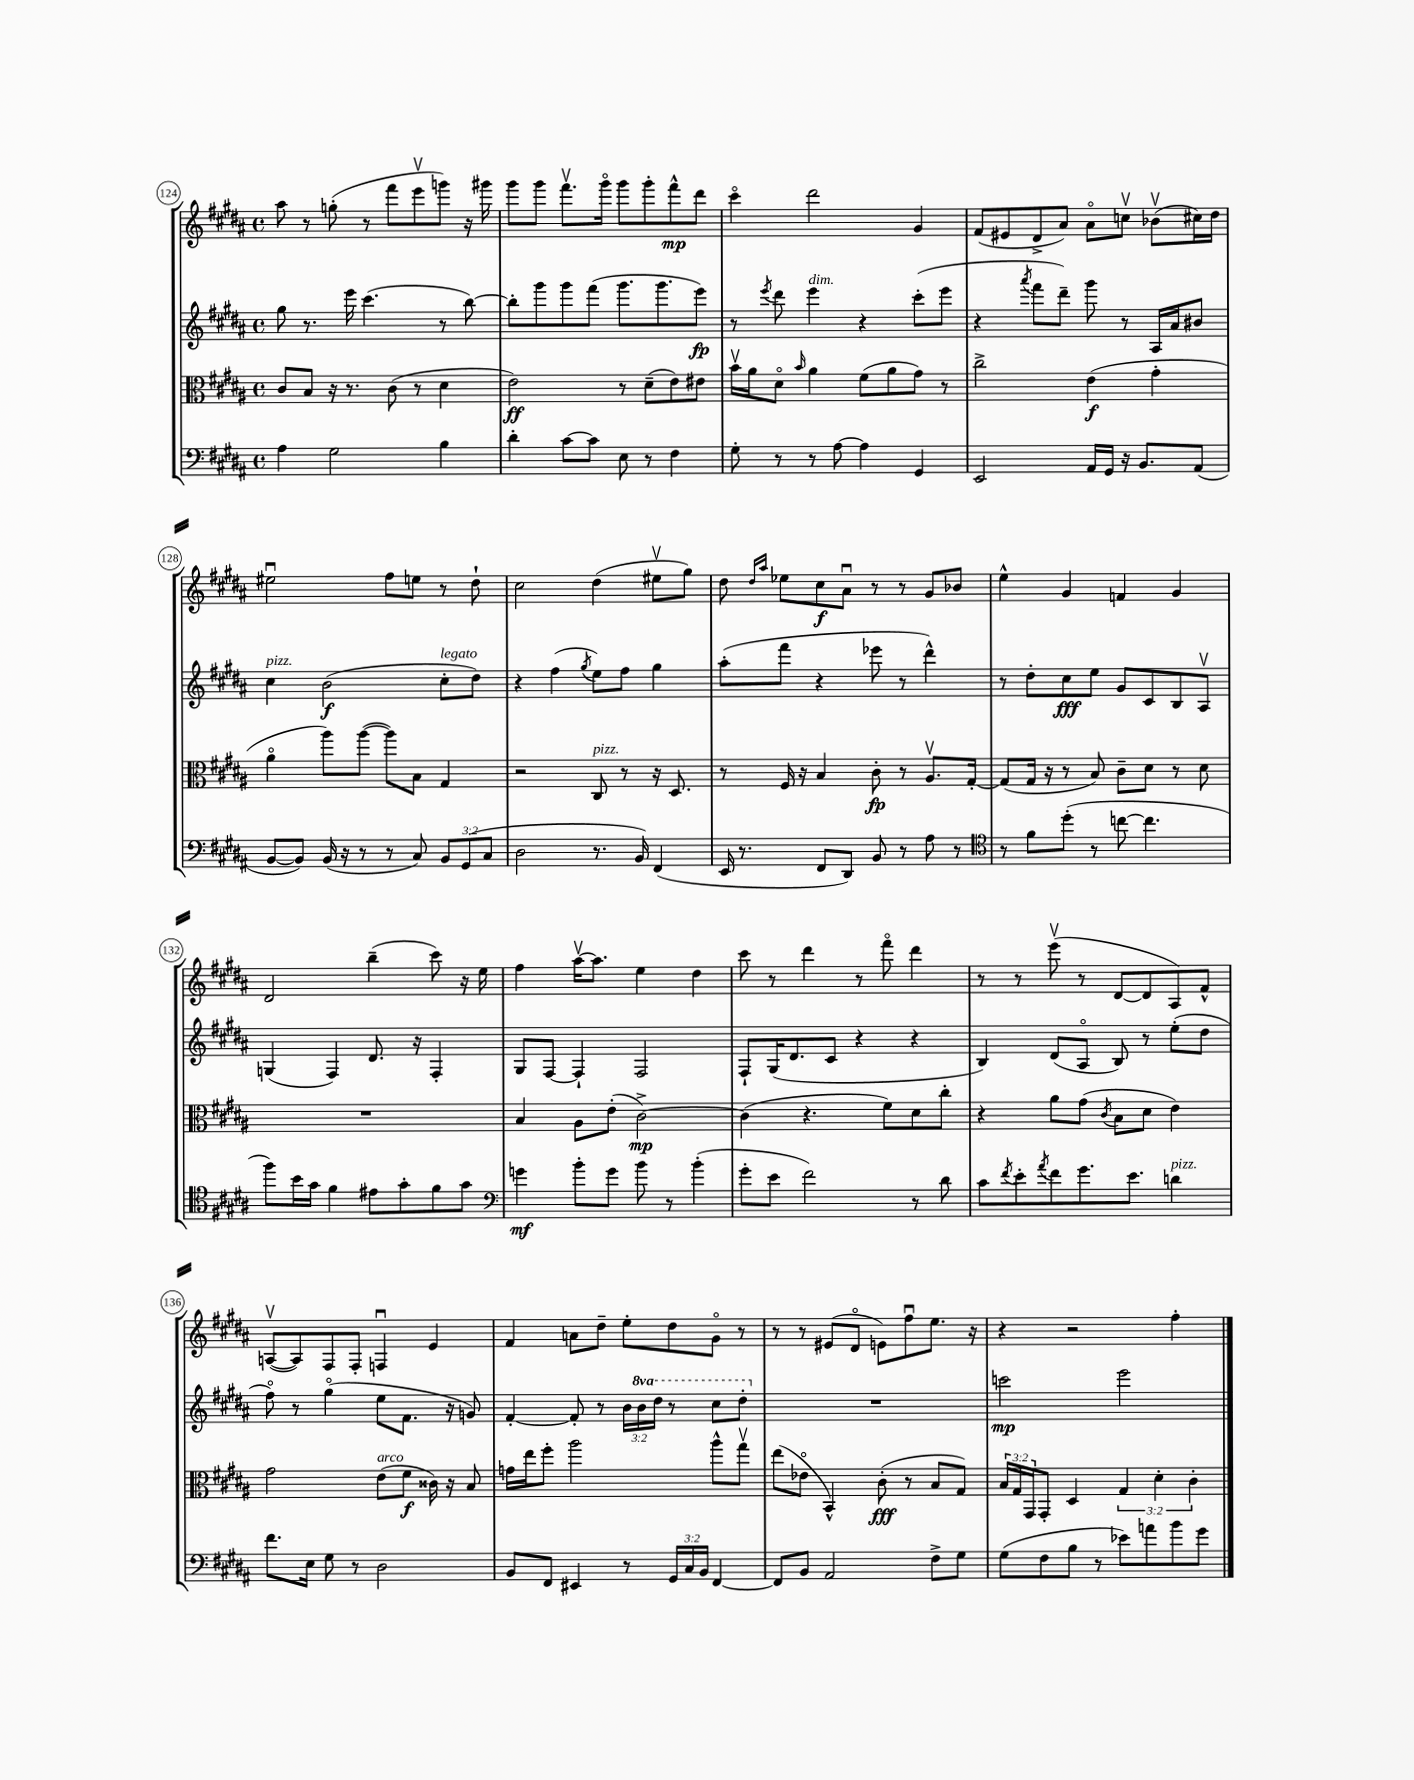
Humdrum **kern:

**kern	**kern	**kern	**kern
*staff4	*staff3	*staff2	*staff1
*clefF4	*clefC3	*clefG2	*clefG2
*k[f#c#g#d#a#]	*k[f#c#g#d#a#]	*k[f#c#g#d#a#]	*k[f#c#g#d#a#]
*M4/4	*M4/4	*M4/4	*M4/4
*met(c)	*met(c)	*met(c)	*met(c)
4A#\	8c#/L	8gg#\	8aa#\
.	8B/J	8.r	8r
2G#\	16r	.	(8gg'\
.	8.r	16eee\	.
.	.	(4.ccc#\	8r
.	(8c#\	.	8fff#\L
.	8r	.	8eeev\
4B\	4d#\	8r	8ggg\J)
.	.	[8bb\)	16r
.	.	.	16ggg#\
=	=	=	=
4d#'\	2e\)	8bb'\]L	8ggg#\L
.	.	8ggg#\	8ggg#\J
[8c#\L	.	8ggg#\	8.fff#v\L
8c#\]J	.	(8fff#\J	.
.	.	.	16ggg#o\Jk
8E\	8r	8.ggg#\L	8ggg#\L
8r	(8d#~\L	.	8ggg#'\
.	.	8.ggg#\	.
4F#\	8e\)	.	8fff#^^\
.	8e#\J	8eee\J)	8ddd#\J
=	=	=	=
8G#'\	16bv\LL	8r	4ccc#o\
.	16a#\J	.	.
.	.	8qeee/	.
8r	8d#o\J	8ddd#\	.
.	16qqb/	.	.
8r	4a#\	4eee\	2ddd#\
[8A#\	.	.	.
4A#\]	(8f#\L	4r	.
.	8a#\	.	.
4GG#/	8g#\J)	(8ccc#'\L	4g#/
.	8r	8eee\J	.
=	=	=	=
2EE/	2cc#^\	4r	(8f#/L
.	.	.	8e#/
.	.	8qaaa#/	.
.	.	8fff#\L	8d#^/
.	.	8ddd#~\J)	8a#/J)
16AA#/LL	(4e\	8ggg#\	8a#o\L
16GG#/JJ	.	.	.
16r	.	8r	8ccv\J
8.BB/L	.	.	.
.	4g#'\	16A#/LL	(8b-v\L
.	.	16a#/J	.
(8AA#/J	.	8b#/J	16cc#\L)
.	.	.	16dd#\JJ
=	=	=	=
[8BB/L	4a#o\	4cc#\	2ee#u\
8BB/]J)	.	.	.
(16BB/	8aa#\L)	(2b\	.
16r	.	.	.
8r	([8aa#\J	.	.
8r	8aa#\]L)	.	8ff#\L
8C#/)	8B\J	.	8ee\J
12BB/L	4G#/	8cc#'\L	8r
(12GG#/	.	.	.
.	.	8dd#\J)	8dd#`\
12C#/J	.	.	.
=	=	=	=
2D#\	2r	4r	2cc#\
.	.	(4ff#\	.
.	.	8qgg#/	.
8.r	8C#/	8ee\L)	(4dd#\
.	8r	8ff#\J	.
16BB/)	.	.	.
(4FF#/	16r	4gg#\	8ee#v\L
.	8.D#/	.	.
.	.	.	8gg#\J)
=	=	=	=
16EE/	8r	(8aa#'\L	8dd#\
8.r	.	.	.
.	.	.	16qqdd#/LL
.	.	.	16qqaa#/JJ
.	16F#/	8fff#\J	8ee-\L
.	16r	.	.
8FF#/L	4B/	4r	8cc#\
8DD#/J)	.	.	8a#u\J
8BB/	8c#'\	8eee-\	8r
8r	8r	8r	8r
8A#\	8.A#v/L	4ddd#^^\)	8g#/L
8r	.	.	8b-/J
.	[16G#'/Jk	.	.
=	=	=	=
*clefC4	*	*	*
8r	(8G#/]L	8r	4ee^^\
8f#\L	16G#/Jk	8dd#'\L	.
.	16r	.	.
(8dd#'\J	8r	8cc#\	4g#/
8r	8B/)	8ee\J	.
[8cc\	8c#~\L	8g#/L	4f/
4.cc\]	8d#\J	8c#/	.
.	8r	8B/	4g#/
.	8d#\	8A#v/J	.
=	=	=	=
8ff#\L)	1r	(4G/	2d#/
16b\L	.	.	.
16g#\JJ	.	.	.
4f#\	.	4F#/)	.
8e#\L	.	8.d#/	(4bb~\
8g#'\	.	.	.
.	.	16r	.
8f#\	.	4F#'/	8ccc#\)
8g#\J	.	.	16r
.	.	.	16ee\
=	=	=	=
*clefF4	*	*	*
4g\	4B/	8G#/L	4ff#\
.	.	[8F#/J	.
8b'\L	8A#\L	4F#`/]	[16aa#v\LK
.	.	.	8.aa#\]J
8g\J	(8e'\J	.	.
8b\	[2c#^\)	2F#/	4ee\
8r	.	.	.
(4b'\	.	.	4dd#\
=	=	=	=
8g#'\L	(4c#\]	8F#`/L	8ccc#\
8e\J	.	(16G#/K	8r
.	.	8.d#/	.
2f#\)	4.r	.	4ddd#\
.	.	8c#/J	.
.	.	4r	8r
.	8f#\L)	.	8fff#o\
8r	8d#\	4r	4ddd#\
8d#\	8cc#'\J	.	.
=	=	=	=
8c#\L	4r	4B/)	8r
8qf#/	.	.	.
8e'\	.	.	8r
8qa#/	.	.	.
8f#\	8a#\L	(8d#/L	(8eeev\
8.g#\	(8g#\J	8A#o/J	8r
.	8qc#/	.	.
.	8B\L	8B/)	[8d#/L
8.e\J	.	.	.
.	8d#\J	8r	8d#/]
4d\	4e\)	(8ee'\L	8A#/)
.	.	8dd#\J	8f#^^/J
=	=	=	=
8.f#\L	2g#\	8ff#o\)	([8Av/L
.	.	8r	8A/])
16E\Jk	.	.	.
8G#\	.	(4gg#o\	8F#/
8r	.	.	8F#'/J
2D#\	(8e\L	8ee\L	4Fu/
.	8f#\J	8.f#\J	.
.	16c##\)	.	4e/
.	16r	16r	.
.	8B/	8g/)	.
=	=	=	=
8BB/L	16g\LL	[4f#'/	4f#/
.	16ee\J	.	.
8FF#/J	8ff#'\J	.	.
4EE#/	2aa#\	8f#'/]	8a\L
.	.	8r	8dd#~\J
8r	.	24b\LL	8ee'\L
.	.	24bb\	.
.	.	24ddd#\JJ	.
24GG#/LL	.	8r	8dd#\
24C#/	.	.	.
24BB/JJ	.	.	.
[4FF#/	8aa#^^\L	8ccc#\L	8g#o\J
.	8gg#v\J	8ddd#'\J	8r
=	=	=	=
8FF#/]L	(8ee\L	1r	8r
8BB/J	8e-o\J	.	8r
2AA#/	4BB^^/)	.	(8e#/L
.	.	.	8d#o/J
.	(8c#'\	.	8e\L)
.	8r	.	8ff#u\
8F#^\L	8B/L	.	8.ee\J
8G#\J	8G#/J)	.	.
.	.	.	16r
=	=	=	=
(8G#\L	24B/LL	2ccc\	4r
.	24G#/	.	.
.	24GG#/J	.	.
8F#\	8GG#'/J	.	.
8B\J	4D#/	.	2r
8r	.	.	.
8e-\L)	6G#/	2eee\	.
8a\	.	.	.
.	6d#'\	.	.
8b\	.	.	4ff#'\
.	6c#'\	.	.
8g#\J	.	.	.
==	==	==	==
*-	*-	*-	*-
